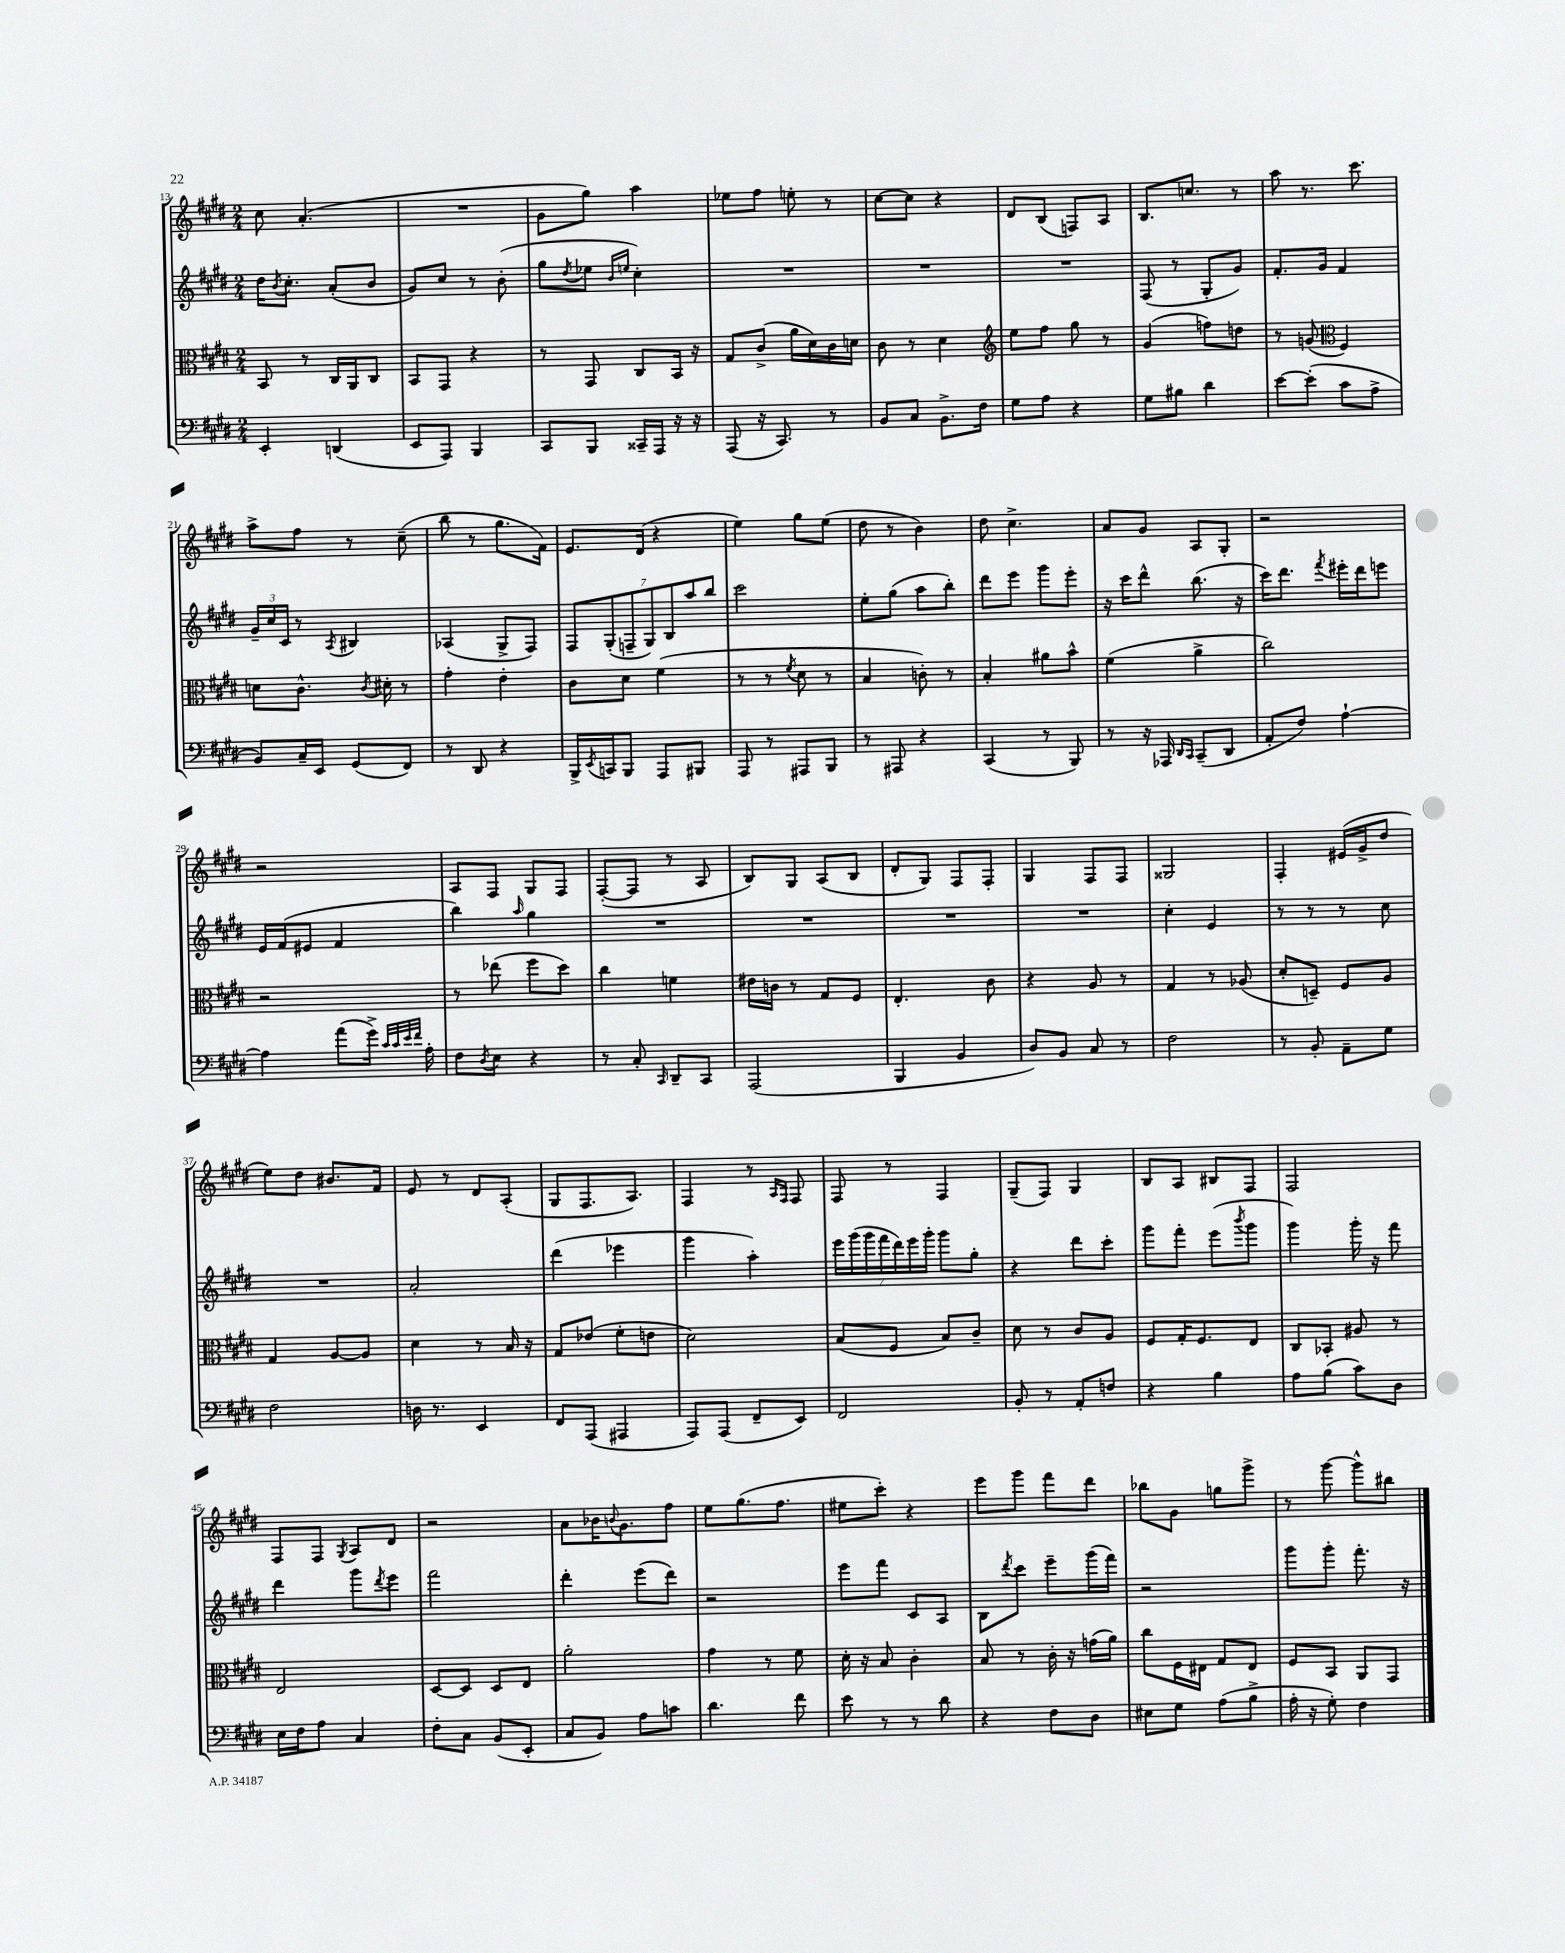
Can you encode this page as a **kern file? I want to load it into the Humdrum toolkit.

**kern	**kern	**kern	**kern
*staff4	*staff3	*staff2	*staff1
*clefF4	*clefC3	*clefG2	*clefG2
*k[f#c#g#d#]	*k[f#c#g#d#]	*k[f#c#g#d#]	*k[f#c#g#d#]
*M2/4	*M2/4	*M2/4	*M2/4
4EE'	8BB	16dd#	8cc#
.	.	8qb	.
.	.	8.cc#'	.
.	8r	.	(4.a'
(4DD	16C#	(8a'	.
.	16AA	.	.
.	8C#	8b	.
=	=	=	=
8EE	8BB	8g#)	2r
8AAA)	8GG#	8cc#	.
4BBB	4r	8r	.
.	.	(8b'	.
=	=	=	=
8CC#	8r	8gg#	8g#
.	.	8qdd#	.
8BBB	8GG#	8ee-	8gg#)
.	.	16qqb	.
.	.	16qqee	.
16CC##~	8C#	4cc#')	4aa
16AAA	.	.	.
16r	16BB	.	.
16r	16r	.	.
=	=	=	=
(8AAA	8G#	2r	8ee-
16r	(8c#^	.	8ff#
8.CC#)	.	.	.
.	16a	.	8ee'
.	16d#)	.	.
8r	16c#	.	8r
.	16d	.	.
=	=	=	=
8BB	8c#	2r	[8cc#
8C#	8r	.	8cc#]
8.BB^	4d#	.	4r
16F#	.	.	.
=	=	=	=
*	*clefG2	*	*
8G#	8ee	2r	8d#
8A	8ff#	.	(8B
4r	8gg#	.	8F)
.	8r	.	8A
=	=	=	=
8G#	(4g#	(8F#	8.B
8B#	.	8r	.
.	.	.	8.cc
4d#	8ff)	8G#'	.
.	8dd	8g#)	8r
=	=	=	=
[8e	8r	8.f#'	8aa
(8e']	(8g	.	8.r
.	.	16g#	.
*	*clefC3	*	*
8c#	4F#)	4f#	.
.	.	.	8.ccc#
8A^	.	.	.
=	=	=	=
8BB)	8d	24g#~	8aa^
.	.	24cc#	.
.	.	24c#	.
16C#~	8.c#^^	8r	8ff#
16EE	.	.	.
.	.	8qA	.
(8GG#	.	4B#	8r
.	8qc#	.	.
.	16d#'	.	.
8FF#)	8r	.	(8cc#~
=	=	=	=
8r	4g#'	(4A-	8bb
8DD#	.	.	8r
4r	4e'	8G#^	8.gg#
.	.	8F#)	.
.	.	.	16f#)
=	=	=	=
16BBB^	8c#	14F#	8.e
8qEE	.	.	.
16CC	.	.	.
.	.	(14G#'	.
8BBB	8d#	.	.
.	.	14F~	.
.	.	.	(16d#
.	.	14G#)	.
8AAA	(4f#	.	4r
.	.	14B	.
.	.	14aa	.
8BBB#	.	.	.
.	.	14bb	.
=	=	=	=
8AAA	8r	2ccc#	4ee)
8r	8r	.	.
.	8qf#	.	.
8AAA#	8d#	.	8gg#
8BBB	8r	.	(8ee
=	=	=	=
8r	4B	8ee'	8dd#
8AAA#	.	(8gg#	8r
4r	8c')	8aa	4b)
.	8r	8bb')	.
=	=	=	=
(4CC#	4B'	8ddd#	8dd#
.	.	8eee	4.cc#^
8r	8a#	8ggg#	.
8BBB)	8b^^	8eee'	.
=	=	=	=
8r	(4f#	16r	8a
.	.	16ccc#	.
16r	.	8ddd#^^	8g#
16AAA-	.	.	.
16qqDD#	.	.	.
16qqCC#	.	.	.
(8CC#~	4a^	(8.bb	8A
8DD#	.	.	8G#'
.	.	16r	.
=	=	=	=
8AA'	2cc#)	16ccc#)	2r
.	.	8.ddd#	.
8F#)	.	.	.
.	.	8qfff#	.
[4A`	.	16eee#'	.
.	.	16ddd#	.
.	.	8eee	.
=	=	=	=
4A]	2r	16e	2r
.	.	(16f#	.
.	.	8e#	.
(8a	.	4f#	.
16g#^)	.	.	.
32qqc#	.	.	.
32qqc#	.	.	.
32qqe	.	.	.
32qqf#	.	.	.
16A'	.	.	.
=	=	=	=
8F#	8r	4bb)	8A
8qD#	.	.	.
8E	(8ee-	.	8F#
.	.	16qqaa	.
4r	8ff#	4gg#	8G#
.	8dd#)	.	8F#
=	=	=	=
8r	4cc#	2r	([8F#'
8C#'	.	.	8F#]
16qqCC#	.	.	.
8DD#~	4f	.	8r
8CC#	.	.	8A
=	=	=	=
(2AAA	16e#	2r	8B)
.	16c	.	.
.	8r	.	8G#
.	8G#	.	(8A
.	8F#	.	8B
=	=	=	=
4BBB	4.E'	2r	8d#'
.	.	.	8G#)
4BB	.	.	8F#
.	8c#	.	8F#'
=	=	=	=
8D#)	4r	2r	4G#
8BB	.	.	.
8C#	8A	.	8F#
8r	8r	.	8F#
=	=	=	=
2F#	4G#	4cc#'	2G##
.	8r	4e	.
.	(8A-	.	.
=	=	=	=
8r	8d#'	8r	4F#'
8BB'	8D~)	8r	.
8AA~	8F#	8r	(16e#
.	.	.	16g#^
8G#	8A	8cc#	8dd#
=	=	=	=
2F#	4G#	2r	8ee)
.	.	.	8dd#
.	[8A	.	8.b#
.	8A]	.	.
.	.	.	16f#
=	=	=	=
16D	4d#	2a'	8e
8.r	.	.	.
.	.	.	8r
4EE	8r	.	8d#
.	16B	.	(8A'
.	16r	.	.
=	=	=	=
8FF#	8G#	(4ddd#	8G#
(8AAA	(8e-	.	8.F#
4AAA#	8f#'	4eee-	.
.	.	.	8.A)
.	8e	.	.
=	=	=	=
8AAA)	2d#)	4ggg#	4F#
(8AAA	.	.	.
8FF#~	.	4aa')	8r
.	.	.	16qqA
.	.	.	16qqF#
8EE)	.	.	8F#
=	=	=	=
2FF#	(8B	28eee	8F#
.	.	(28ggg#	.
.	.	28ggg#	.
.	.	28fff#	.
.	8F#	.	8r
.	.	28ddd#)	.
.	.	28eee	.
.	.	28ggg#'	.
.	8B)	8ggg#	4F#
.	8c#~	8gg#'	.
=	=	=	=
8BB'	8d#	4r	(8G#~
8r	8r	.	8F#)
8AA'	8c#	8ddd#	4G#
8F	8A	8ccc#'	.
=	=	=	=
4r	8F#	8ggg#	8B
.	16G#'	8fff#'	8A
.	8.F#	.	.
4B	.	(8eee	8B#
.	.	8qbbb	.
.	8E	8ggg#	8F#
=	=	=	=
8A	8C#	4ggg#)	2F#
(8B	8BB-'	.	.
8c#)	8A#	16ggg#'	.
.	.	16r	.
8D#	8r	8fff#	.
=	=	=	=
16E	2E	4ddd#	8F#
16F#	.	.	.
8A	.	.	8F#
.	.	.	8qG#
4C#	.	8ggg#	8A
.	.	8qddd#	.
.	.	8eee	8d#
=	=	=	=
8F#'	[8D#	2fff#	2r
8C#	8D#]	.	.
(8BB	8D#	.	.
8EE'	8E	.	.
=	=	=	=
8C#	2a'	4ddd#'	8a
8BB)	.	.	16b-
.	.	.	8qqb
.	.	.	8.g#
8A	.	(8eee	.
8c	.	8ddd#)	8ff#
=	=	=	=
4.d#	4g#	2r	8ee
.	.	.	(8.gg#
.	8r	.	.
.	.	.	8.ff#
8f#	8f#	.	.
=	=	=	=
8e	16d#'	8eee	8ee#
.	16r	.	.
8r	8B	8fff#	8ccc#')
8r	4c#'	8c#	4r
8d#	.	8A	.
=	=	=	=
4r	8B	8B	8eee
.	.	8qddd#	.
.	8r	8ccc#	8ggg#
8F#	16c#'	8eee~	8fff#
.	16r	.	.
8D#	(16g	(16ggg#	8ddd#
.	16a)	16fff#)	.
=	=	=	=
8E#	8cc#	2r	8bb-
8G#	16F#	.	8g#
.	16E#	.	.
(8A	8G#	.	8gg
8B^	8E#	.	8ggg#^
=	=	=	=
16A'	8F#	8ggg#	8r
16r	.	.	.
8G#')	8BB	8ggg#'	[8ggg#
4F#	8AA	8.fff#'	8ggg#^^]
.	8GG#	.	8bb#
.	.	16r	.
==	==	==	==
*-	*-	*-	*-
